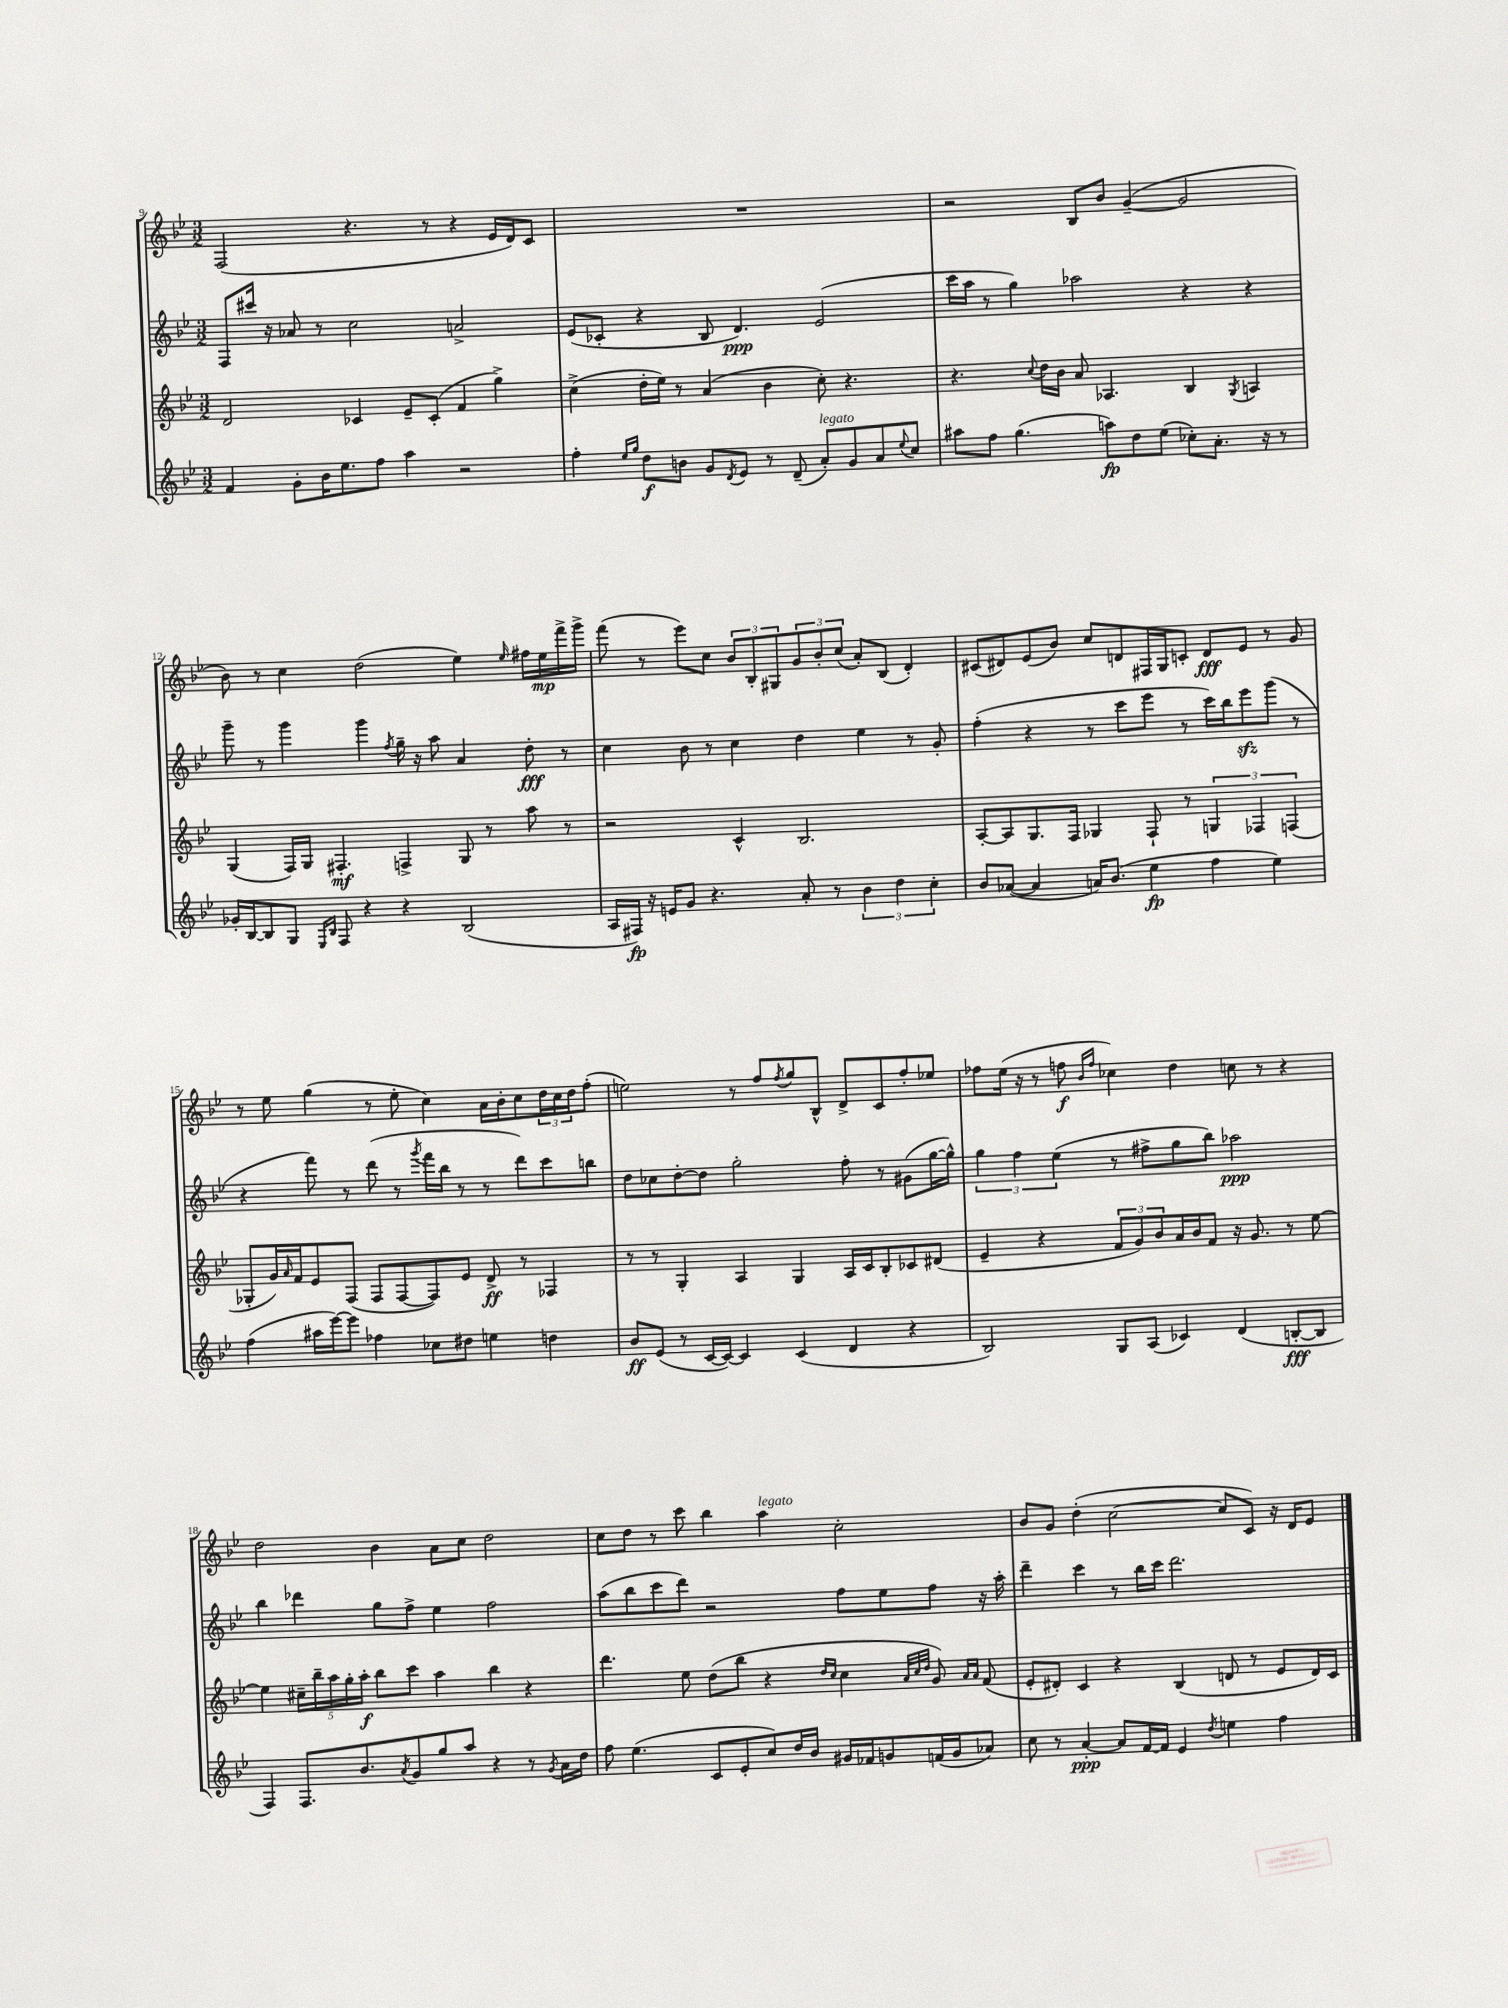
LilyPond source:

<<
\new StaffGroup <<
\new Staff = "s0" {
    \clef treble \key bes \major \numericTimeSignature \time 3/2
    f2( r4. r8 r4 ees'16 d'16) c'8 |
    R1. |
    r2 bes8 bes'8 g'4~--( g'2 |
    bes'8) r8 c''4 d''2( ees''4) \grace { ees''16 } fis''16 ees''16\mp f'''16-> g'''16-> |
    f'''8( r8 ees'''8) c''8 \tuplet 3/2 { bes'8 bes8-. gis8 } \tuplet 3/2 { g'8 bes'8-. c''8( } a'8-.) bes8( d'4-.) |
    cis'8( dis'8) ees'8( bes'8) c''8 d'8 fis16 g16 c'8-. d'8\fff ees'8 r8 g'8 |
    r8 ees''8 g''4( r8 ees''8-. c''4) a'16 bes'16-. c''8 \tuplet 3/2 { d''16 c''16 d''16 } f''8-.( |
    e''2) r8 f''8 \acciaccatura { f''8 } g''8 bes8-^ d'8-> c'8 f''8-. ees''8 |
    fes''8 ees''16( r16 r8 f''8\f \grace { bes'16 f''16 } ces''4) d''4 c''8 r8 r4 |
    d''2 bes'4 a'8 c''8 d''2 |
    c''8 d''8 r8 c'''8 bes''4 a''4^\markup { \italic "legato" } c''2-. |
    bes'8 g'8 d''4-.( c''2~ c''8 c'8) r16 d'16 ees'8 \bar "|." |
}
\new Staff = "s1" {
    \clef treble \key bes \major \numericTimeSignature \time 3/2
    f8 cis'''16 r16 aes'8 r8 c''2 a'2-> |
    ees'8( ces'8-. r4 bes8 d'4.\ppp) ees'2( |
    c'''16 a''16 r8 g''4) aes''2 r4 r4 |
    g'''8-- r8 g'''4 g'''4 \acciaccatura { f''8 } g''16-- r16 a''8 a'4 d''8-.\fff r8 |
    c''4 bes'8 r8 c''4 d''4 ees''4 r8 g'8-. |
    f''4-.( r4 r8 c'''8 ees'''8 r8 c'''16) bes''16 ees'''8\sfz g'''8( r8 |
    r4 f'''8) r8 d'''8( r8 \acciaccatura { g'''8 } f'''16 bes''16 r8 r8 d'''8) c'''8 b''8 |
    d''8 ces''8 d''8~-. d''8 g''2-. f''8-. r8 gis'8( g''16~ g''16-^) |
    \tuplet 3/2 { g''4 f''4 ees''4( } r8 fis''8-> g''8 bes''8) aes''2\ppp |
    bes''4 des'''4 g''8 f''8-> ees''4 f''2 |
    a''8( bes''8 c'''8 d'''8) r2 f''8 ees''8 f''8 r16 a''16-. |
    d'''4-- c'''4 r8 bes''16 c'''16 d'''2. \bar "|." |
}
\new Staff = "s2" {
    \clef treble \key bes \major \numericTimeSignature \time 3/2
    d'2 ces'4 ees'8-- ces'8-.( f'4 g''4->) |
    c''4->( d''16-. ees''16) r8 a'4( bes'4 c''8-.) r4. |
    r4. \appoggiatura { c''8 } d''16 bes'16 a'8 aes4. bes4 \acciaccatura { g8 } a4 |
    g4( f16) g16 fis4.-.\mf f4-> g8 r8 a''8 r8 |
    r2 c'4-^ bes2. |
    a8~-. a8 g8. f16 ges4 f8-! r8 \tuplet 3/2 { g4 fes4 f4( } |
    ges8-. g'16) \grace { a'16 } f'16 ees'8 f8( f8 f8~ f8) ees'8 d'8->\ff r8 fes4 |
    r8 r8 g4-. a4 g4 a16 c'16 bes8-. ces'8 dis'8( |
    ees'4-- r4 \tuplet 3/2 { f'8 g'8) bes'8 } a'16 bes'16 f'8 r16 g'8. r8 ees''8~ |
    ees''4 \tuplet 5/4 { cis''16-- bes''16-- a''16 g''16-. a''16-.\f } bes''8 c'''8 a''4 bes''4 r4 |
    d'''4. ees''8 d''8( bes''8 r4 \grace { d''16 c''16 } c''4 \grace { a'32 c''32 d''32 } g'8) \grace { a'16 a'16 } f'8( |
    ees'8-. dis'8-.) c'4 r4 bes4( d'8 r8 ees'8 d'16) c'16 \bar "|." |
}
\new Staff = "s3" {
    \clef treble \key bes \major \numericTimeSignature \time 3/2
    f'4 g'8-. bes'16 ees''8. f''8 a''4 r2 |
    f''4-. \grace { ees''16 g''16 } d''8\f b'8 g'8 \acciaccatura { d'8 } ees'8 r8 d'8--( a'8-.^\markup { \italic "legato" }) g'8 a'8 \appoggiatura { ees''8 } c''8 |
    ais''8 f''8 g''4.( a''8\fp) d''8 ees''8( ces''8-.) a'8.-. r16 r8 |
    ges'16-. bes16~ bes8 g8 \grace { ees16 bes16 } f8 r4 r4 bes2( |
    a16 fis16\fp) r16 e'16 g'8 r4. a'8-. r8 \tuplet 3/2 { bes'4 d''4 c''4-. } |
    bes'8 aes'8~( aes'4 a'16) bes'8.( ees''4\fp f''4 ees''4) |
    f''4( ais''16 ees'''16~) ees'''8 fes''4 ces''8 dis''8 e''4 d''4 |
    bes'8\ff ees'8( r8 c'16~ c'16~) c'4 c'4( d'4 r4 |
    bes2) g8 a8( ces'4) d'4( b8~-.\fff b8 |
    f4) f8. bes'8. \acciaccatura { a'8 } g'8 g''8 a''8 r4 r8 \acciaccatura { g'8 } a'16 d''16 |
    f''8 ees''4.( c'8 ees'8-. c''8) d''16 bes'16 gis'16 fes'16 g'8 f'16( g'16 aes'8) |
    c''8 r8 a'4~-.\ppp a'8 f'16~ f'16 ees'4 \acciaccatura { d''8 } e''4 f''4 \bar "|." |
}
>>
>>
\layout { \context { \Score currentBarNumber = #9 } }
